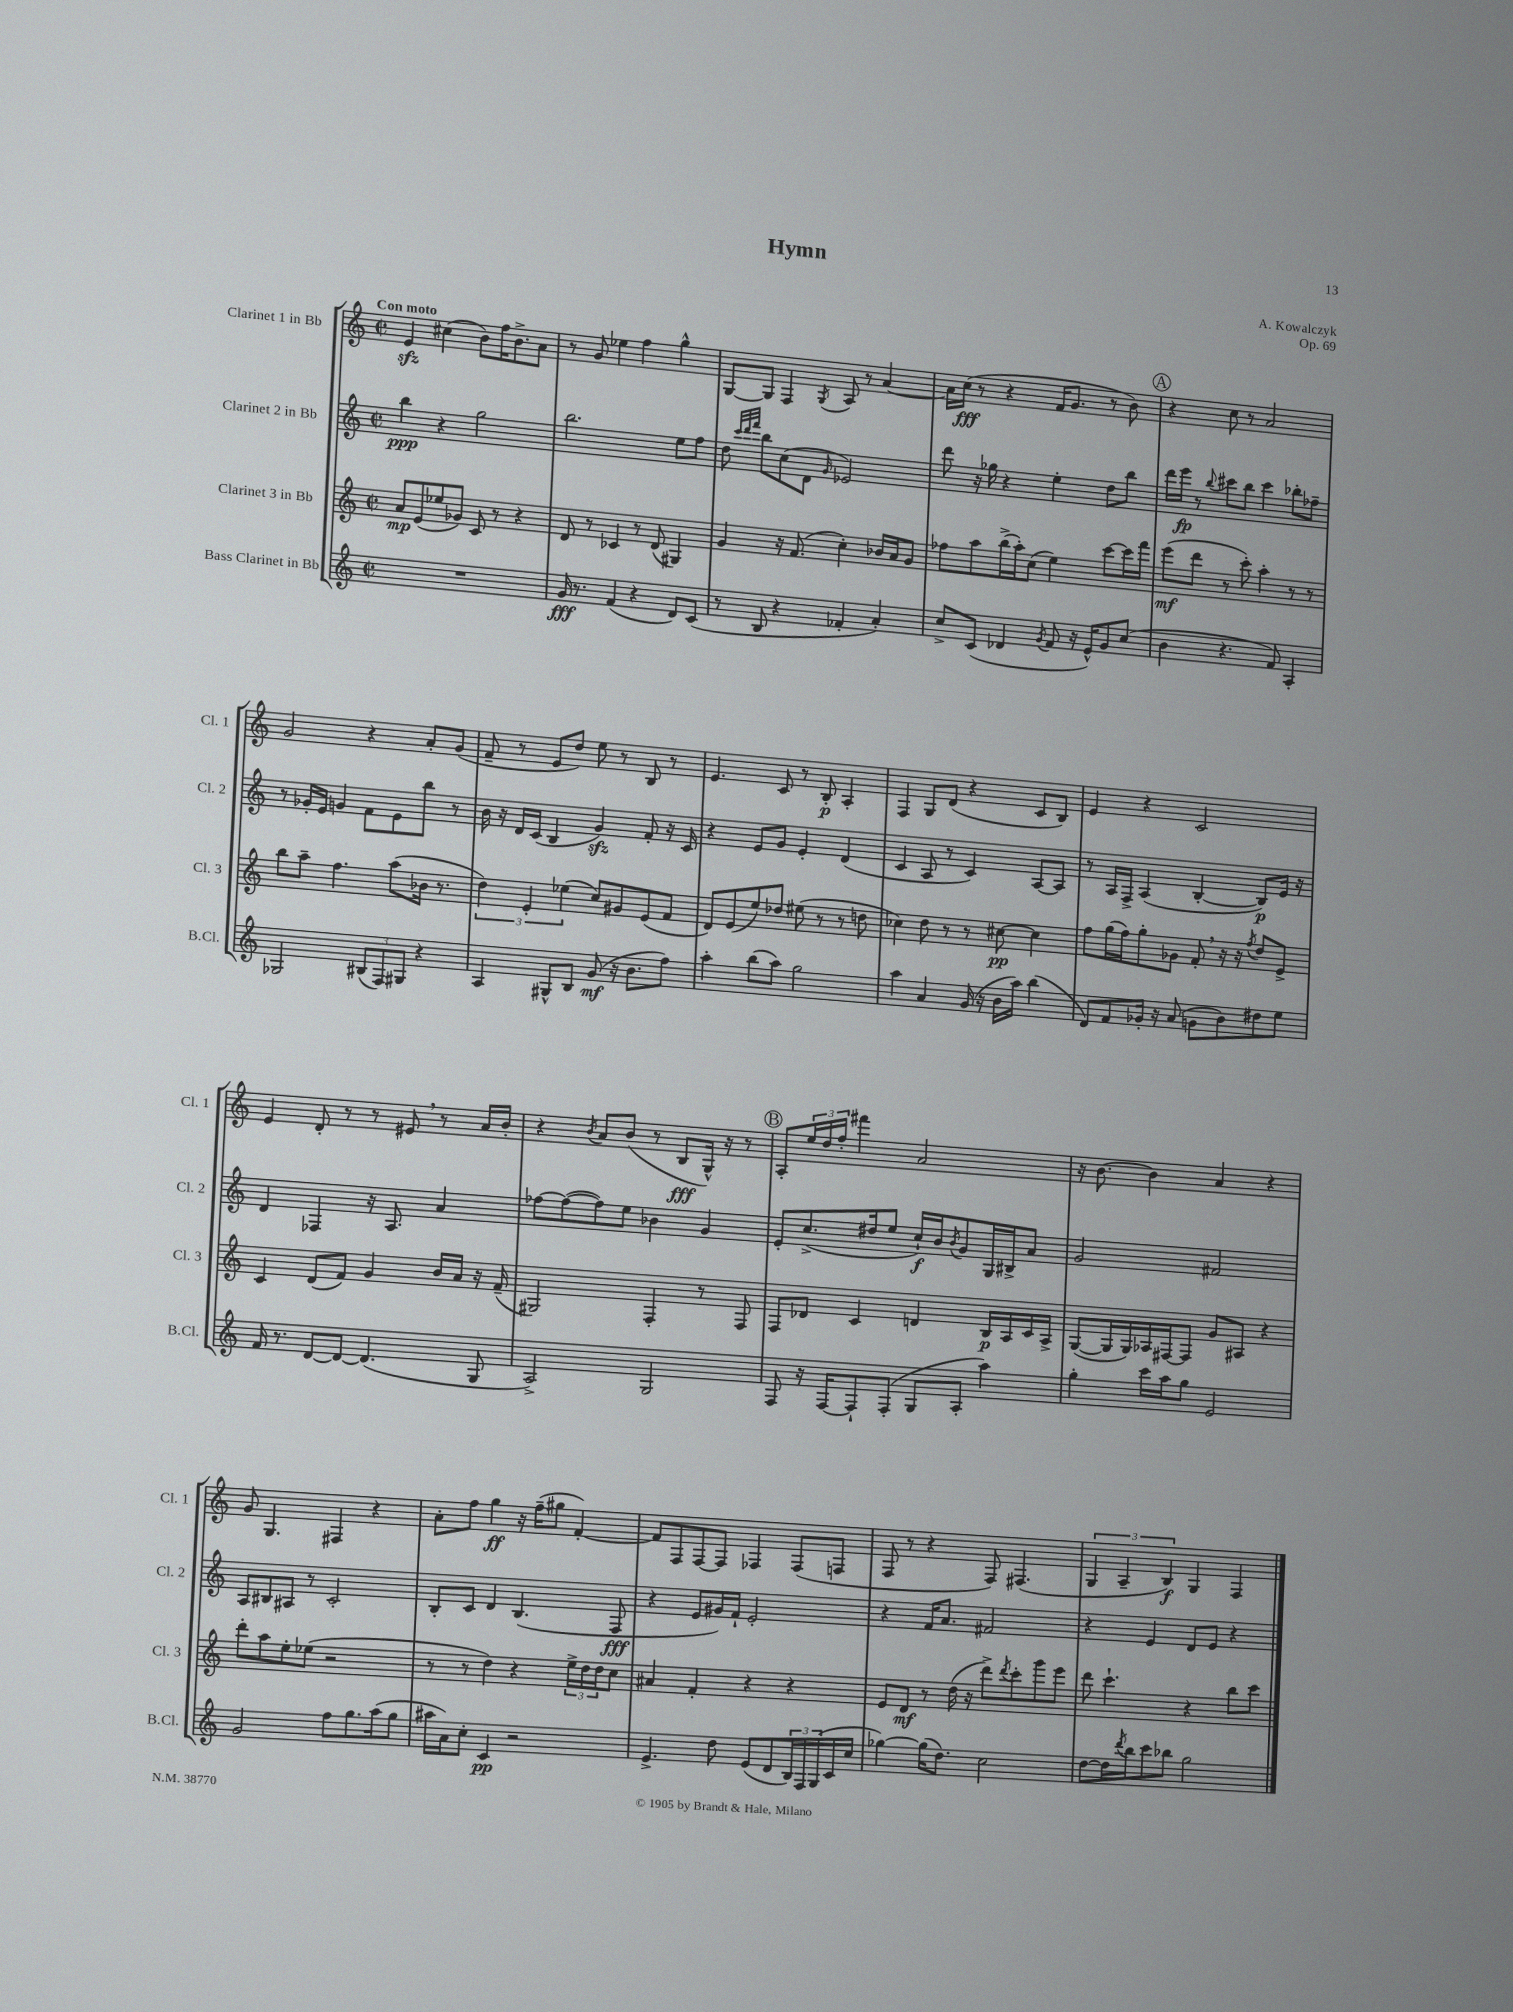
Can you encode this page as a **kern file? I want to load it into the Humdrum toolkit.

**kern	**kern	**kern	**kern
*staff4	*staff3	*staff2	*staff1
*clefG2	*clefG2	*clefG2	*clefG2
*k[]	*k[]	*k[]	*k[]
*M2/2	*M2/2	*M2/2	*M2/2
*met(c|)	*met(c|)	*met(c|)	*met(c|)
1r	8a	4bb	4e
.	(8e	.	.
.	8ee-	4r	(4cc#
.	8g-)	.	.
.	8c	2gg	8b)
.	8r	.	16ff
.	.	.	8.b^
.	4r	.	.
.	.	.	8a
=	=	=	=
16g	8d	2.bb	8r
8.r	.	.	.
.	8r	.	8g
(4f	4c-	.	4ee-
4r	8r	.	4ff
.	(8d	.	.
8d)	4G#)	8ee	4gg^^
(8c	.	8ff	.
=	=	=	=
8r	4g	8dd	[8G
.	.	32qqccc	.
.	.	32qqddd	.
.	.	32qqfff	.
8B	.	8bb	8G]
4r	16r	(8cc	4F
.	(8.f	.	.
.	.	8d	.
.	.	16qqg	8qG
4f-'	4cc')	2e-)	8A
.	.	.	8r
4a')	16b-	.	[4a
.	16a	.	.
.	8g	.	.
=	=	=	=
8cc^	8ff-	8ddd	16a]
.	.	.	(16cc
(8c	8aa	16r	8r
.	.	16gg-	.
4d-	(16bb^	4r	4r
.	16aa')	.	.
.	(8cc	.	.
8qg	.	.	.
8f	4ee)	4ee'	16f
.	.	.	8.g
16r	.	.	.
16e^^)	.	.	.
8g	[8ccc	8dd	8r
(8cc	16ccc]	8bb	8b)
.	16fff	.	.
=	=	=	=
4b	(8eee	16ddd	4r
.	.	16eee	.
.	8ddd	8r	.
.	.	8qqbb	.
4.r	8r	8ccc#	8cc
.	8ccc')	8bb	8r
.	4aa'	4ccc#	2a
8f)	.	.	.
4A'	8r	8bb-'	.
.	8r	8ff-~	.
=	=	=	=
2G-	8bb	8r	2g
.	8aa~	16g-'	.
.	.	16e	.
.	4.ff	4g	.
(12B#	.	8f	4r
12F)	.	.	.
.	(8aa	8e	.
12G#	.	.	.
4r	16b-	8bb	8a'
.	8.r	.	.
.	.	8r	(8g
=	=	=	=
4A	6dd)	16b	8f~
.	.	16r	.
.	.	16d	8r
.	6e'	.	.
.	.	(16c	.
8G#^^	.	4B	8e
.	(6ee-	.	.
8B	.	.	8dd)
(8g	8cc)	4g)	8ee
16r	8g#	.	8r
8.b	.	.	.
.	(8e	8f'	8B
8ff)	8f	16r	8r
.	.	16c	.
=	=	=	=
4aa'	8d)	4r	4.e
.	(8e	.	.
(8bb	8ee)	8e	.
8aa)	8dd-	8g	8c
2gg	(8ee#	4e'	8r
.	8r	.	8B'
.	8r	(4d	4A'
.	8dd	.	.
=	=	=	=
4aa	4cc-)	4c	4F
4a	8dd	8A	8G
.	8r	8r	(8d
(16g	8r	4c)	4r
16r	.	.	.
16b	[8cc#	.	.
16aa)	.	.	.
(4bb	4cc#]	[8A	8c
.	.	8A]	8B)
=	=	=	=
8d)	8ff	8r	4e
8f	(16gg	16A	.
.	16ff)	16F^	.
16g-'	8gg'	(4A	4r
16r	.	.	.
(8a	8g-	.	.
8g	8f'	[4B'	2c
8b)	16r	.	.
.	16r	.	.
.	8qff	.	.
8dd#	8dd	8B])	.
8ee	8e^	16e	.
.	.	16r	.
=	=	=	=
16f	4c	4d	4e
8.r	.	.	.
[8d	(8d	4F-	8d'
8d_	8f)	.	8r
(4.d]	4g	16r	8r
.	.	8.A	.
.	.	.	8e#
.	16b	4a	8r
.	16a	.	.
8G	16r	.	16a
.	(16f~	.	16b'
=	=	=	=
2A^)	2G#)	[8ff-	4r
.	.	(8ff-_	.
.	.	.	8qb
.	.	8ff-])	8a
.	.	8ee	(8b
2G	4F'	4b-	8r
.	.	.	8B
.	8r	4g	16G^^)
.	.	.	16r
.	8F	.	8r
=	=	=	=
8F	8F	8e'	8A'
16r	8d-	(8.cc^	24ee
.	.	.	24dd
[16F	.	.	.
.	.	.	24ff'
8F`]	4c	.	4fff#
.	.	16dd#	.
(8F'	.	8ee	.
8G	4d	16cc`)	2a
.	.	16b	.
.	.	8qb	.
8A'	.	8g	.
4aa)	16B	16G	.
.	16A	16B#^	.
.	16c	8a	.
.	16A^	.	.
=	=	=	=
4gg'	([8G	2g	16r
.	.	.	[8.b
.	16G]	.	.
.	16G)	.	.
16ccc	16A-	.	4b]
16aa	[16F#	.	.
8gg	8F#]	.	.
2e	8g	2f#	4a
.	8A#	.	.
.	4r	.	4r
=	=	=	=
2g	8ddd'	8A	8g
.	8aa	8B#	4.G
.	8ee'	8A#	.
.	(8ee-	8r	.
8ff	2r	2c'	4F#
8.gg	.	.	.
.	.	.	4r
(16aa	.	.	.
8gg	.	.	.
=	=	=	=
16aa#	8r	8B'	8a'
16a)	.	.	.
8cc'	8r	8c	8ff
4c	4dd)	4d	4gg
2r	4r	(4.B	16r
.	.	.	(16ff~
.	.	.	8gg#
.	24ee^	.	[4f')
.	24dd	.	.
.	24dd	.	.
.	8cc	8F	.
=	=	=	=
4.e^	4a#	4r	8f]
.	.	.	8F
.	4f'	8e	[8F
8dd	.	16g#)	8F]
.	.	16f`	.
(8e	4r	2e'	4F-
8d	.	.	.
24B)	4r	.	(8F-
24F	.	.	.
(24G	.	.	.
16c	.	.	8F
16cc	.	.	.
=	=	=	=
[4gg-)	8e	4r	8F
.	8d	.	8r
(16gg-]	8r	16f	4r
8.dd)	.	8.a	.
.	(16dd	.	.
.	16r	.	.
2cc	8ddd^)	2f#	8F)
.	8qddd	.	.
.	8ccc'	.	(4.F#
.	8ggg	.	.
.	8eee	.	.
=	=	=	=
[8dd	8ddd	4r	6G
16dd]	4.ccc`	.	.
.	.	.	6A~
8qddd	.	.	.
16bb	.	.	.
8ccc	.	4e	.
.	.	.	6B)
8bb-	.	.	.
2gg	4r	8d	4G
.	.	8e	.
.	8bb	4r	4F
.	8ccc	.	.
==	==	==	==
*-	*-	*-	*-
